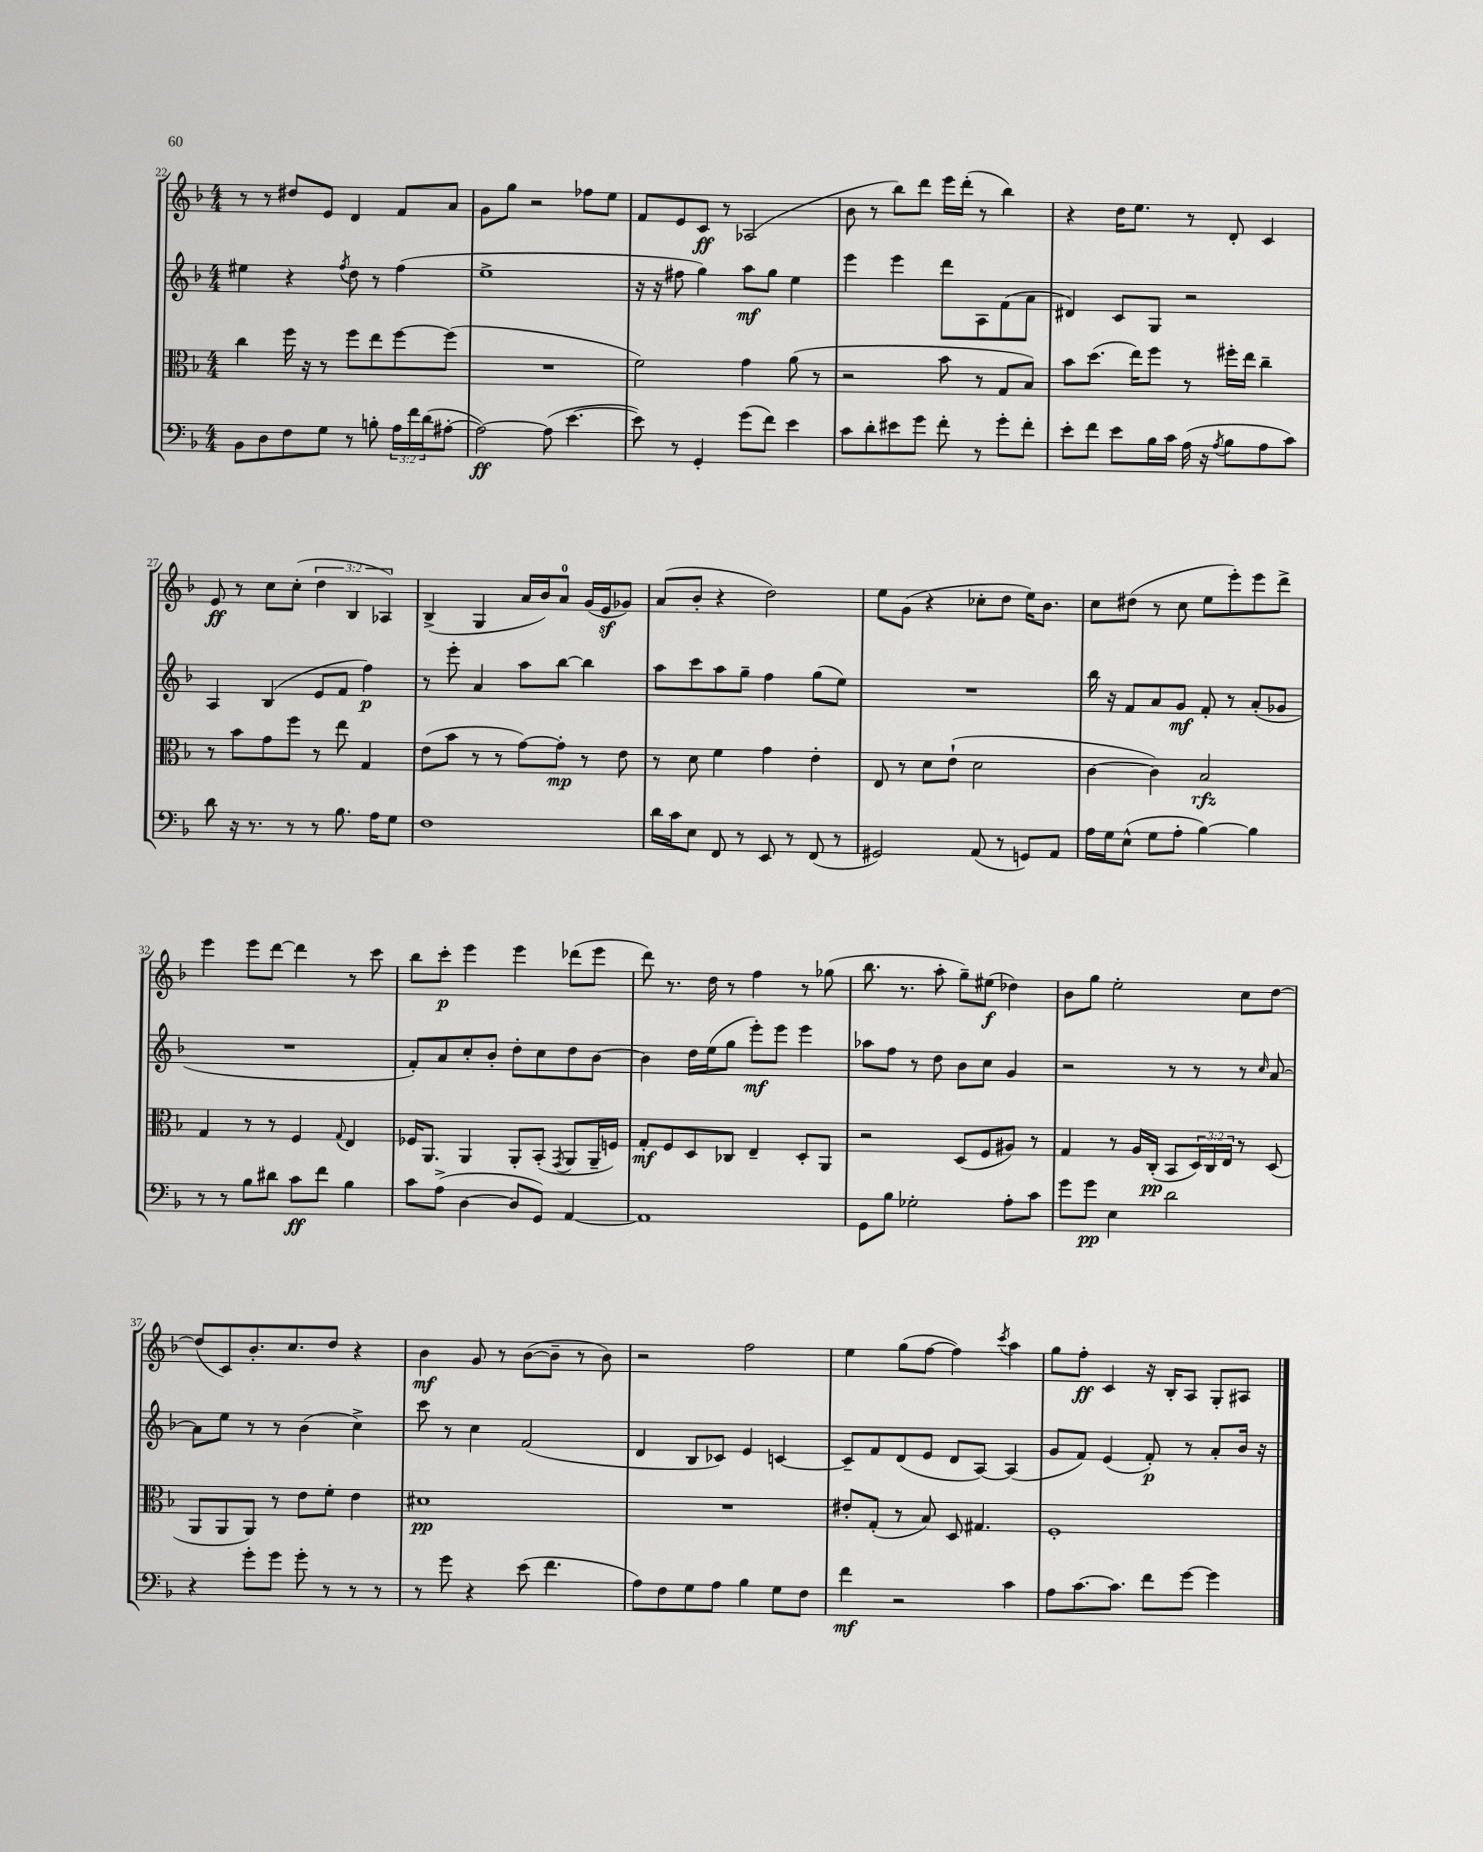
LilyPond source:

<<
\new StaffGroup <<
\new Staff = "s0" {
    \clef treble \key f \major \numericTimeSignature \time 4/4 \override Staff.TupletNumber.text = #tuplet-number::calc-fraction-text
    r8 r8 dis''8 e'8 d'4 f'8 a'8 |
    g'8 g''8 r2 fes''8 e''8 |
    f'8 e'8 c'8\ff r8 aes2( |
    bes'8 r8 bes''8) d'''8 e'''16 d'''16-.( r8 bes''4) |
    r4 d''16 e''8. r8 d'8-. c'4 |
    e'8\ff r8 c''8 c''8-.( \tuplet 3/2 { d''4 bes4 aes4) } |
    bes4->( g4 a'16 bes'16) a'8-0 g'16( e'16\sf ges'8) |
    a'8( bes'8-. r4 d''2) |
    e''8 g'8( r4 ces''8-. d''8 e''16) bes'8. |
    c''8 dis''8( r8 c''8 e''8 e'''8-.) e'''8 d'''8-> |
    e'''4 e'''8 d'''8~ d'''4 r8 c'''8 |
    bes''8 c'''8-.\p e'''4 e'''4 des'''8( e'''8 |
    d'''8) r8. d''16 r8 f''4 r8 ges''8( |
    bes''8. r8. a''8-. g''8--) eis''8\f( des''4) |
    bes'8 g''8 e''2-. c''8 d''8~ |
    d''8( c'8) bes'8.-. c''8. d''8 r4 |
    bes'4\mf g'8 r8 bes'8~( bes'8-- r8 bes'8) |
    r2 f''2 |
    e''4 g''8( f''8~ f''4) \acciaccatura { c'''8 } a''4 |
    g''8 f''8-.\ff c'4 r16 bes16-. a8 g8-. ais8 \bar "|." |
}
\new Staff = "s1" {
    \clef treble \key f \major \numericTimeSignature \time 4/4
    eis''4 r4 \acciaccatura { f''8 } d''8 r8 f''4( |
    e''1-> |
    r16 r16 fis''8 g''4) a''8\mf g''8 e''4 |
    e'''4 e'''4 d'''8 a8 f'8( a'8 |
    dis'4) c'8 g8 r2 |
    a4 bes4( e'8 f'8 f''4\p) |
    r8 e'''8-. a'4 a''8 bes''8~ bes''4 |
    a''8 c'''8 a''8 g''8-- f''4 g''8( e''8) |
    R1 |
    bes''16 r16 f'8 a'8 g'8\mf f'8-. r8 a'8-.( ges'8 |
    R1 |
    f'8-.) a'8 c''8-. bes'8-. d''8-. c''8 d''8 bes'8~ |
    bes'4 d''16 e''16( g''8 e'''8-.\mf) e'''8 e'''4 |
    aes''8 f''8 r8 d''8 bes'8 c''8 g'4 |
    r2 r8 r8 r8 \grace { c''16 } a'8~ |
    a'8 e''8 r8 r8 bes'4( c''4->) |
    c'''8 r8 c''4 f'2( |
    d'4 bes8 ces'8) e'4 c'4~ |
    c'8-- f'8 d'8( e'8 d'8 a8~) a4( |
    g'8 f'8) e'4( f'8-.\p) r8 a'8-. bes'16 r16 \bar "|." |
}
\new Staff = "s2" {
    \clef alto \key f \major \numericTimeSignature \time 4/4 \override Staff.TupletNumber.text = #tuplet-number::calc-fraction-text
    c''4 f''16 r16 r8 f''8 e''8 f''8~ f''8( |
    R1 |
    f'2) g'4 a'8( r8 |
    r2 bes'8 r8 g8 bes8) |
    bes'8 d''8.( e''16) f''8 r8 fis''16-. e''16 c''4-- |
    r8 bes'8 g'8 f''8 r8 e''8 g4 |
    e'8( bes'8 r8 r8 g'8~) g'8-.\mp r8 e'8 |
    r8 d'8 f'4 g'4 e'4-. |
    e8 r8 d'8 e'8-!( d'2 |
    c'4~ c'4) bes2\rfz |
    g4 r8 r8 f4 \appoggiatura { g8 } e4 |
    fes16 a,8. a,4 a,8-. bes,8-.( \acciaccatura { g,8 } a,8 a,16-- f16) |
    g8-.\mf f8 d8 ces8 e4-- d8-. a,8 |
    r2 d8( f8 ais8) r8 |
    g4 r8 a16 c16-.\pp( bes,8 \tuplet 3/2 { d16) c16 e16 } r8 d8( |
    a,8 a,8 a,8) r8 e'8 f'8-. e'4 |
    dis'1\pp |
    R1 |
    eis'8-. g8-.( r8 bes8) d8 gis4. |
    f1-. \bar "|." |
}
\new Staff = "s3" {
    \clef bass \key f \major \numericTimeSignature \time 4/4 \override Staff.TupletNumber.text = #tuplet-number::calc-fraction-text
    bes,8 d8 f8 g8 r8 b8-. \tuplet 3/2 { a16 f'16 d'16( } ais8~-. |
    ais2~\ff) ais8( e'4.~ |
    e'8) r8 g,4-. g'8( f'8) e'4 |
    c'8 d'8-. eis'8 g'8 f'8-. r8 g'8-. f'8-. |
    e'8-. f'8 e'8 bes16 c'16 a16( r16 \acciaccatura { a8 } bes8 a8 c'8) |
    d'8 r16 r8. r8 r8 bes8. a16 g8 |
    f1 |
    d'16 c'16 e8 f,8 r8 e,8 r8 f,8( r8 |
    gis,2) a,8( r8 g,8) a,8 |
    a16 g16 e8-^( g8 a8-. bes4~) bes4 |
    r8 r8 bes8 dis'8 c'8\ff f'8 bes4 |
    c'8 a8->( d4~ d8 g,8) a,4~ |
    a,1 |
    g,8 bes8 ges2-. a8-. c'8 |
    g'8 g'8\pp e4 d'2 |
    r4 g'8-. g'8 g'8-. r8 r8 r8 |
    r8 g'8 r4 e'8( f'4. |
    a8) f8 g8 a8 bes4 g8 f8 |
    f'4\mf r2 c'4 |
    a8 c'8.~ c'8. f'8 g'8~ g'4 \bar "|." |
}
>>
>>
\layout { \context { \Score currentBarNumber = #22 } }
